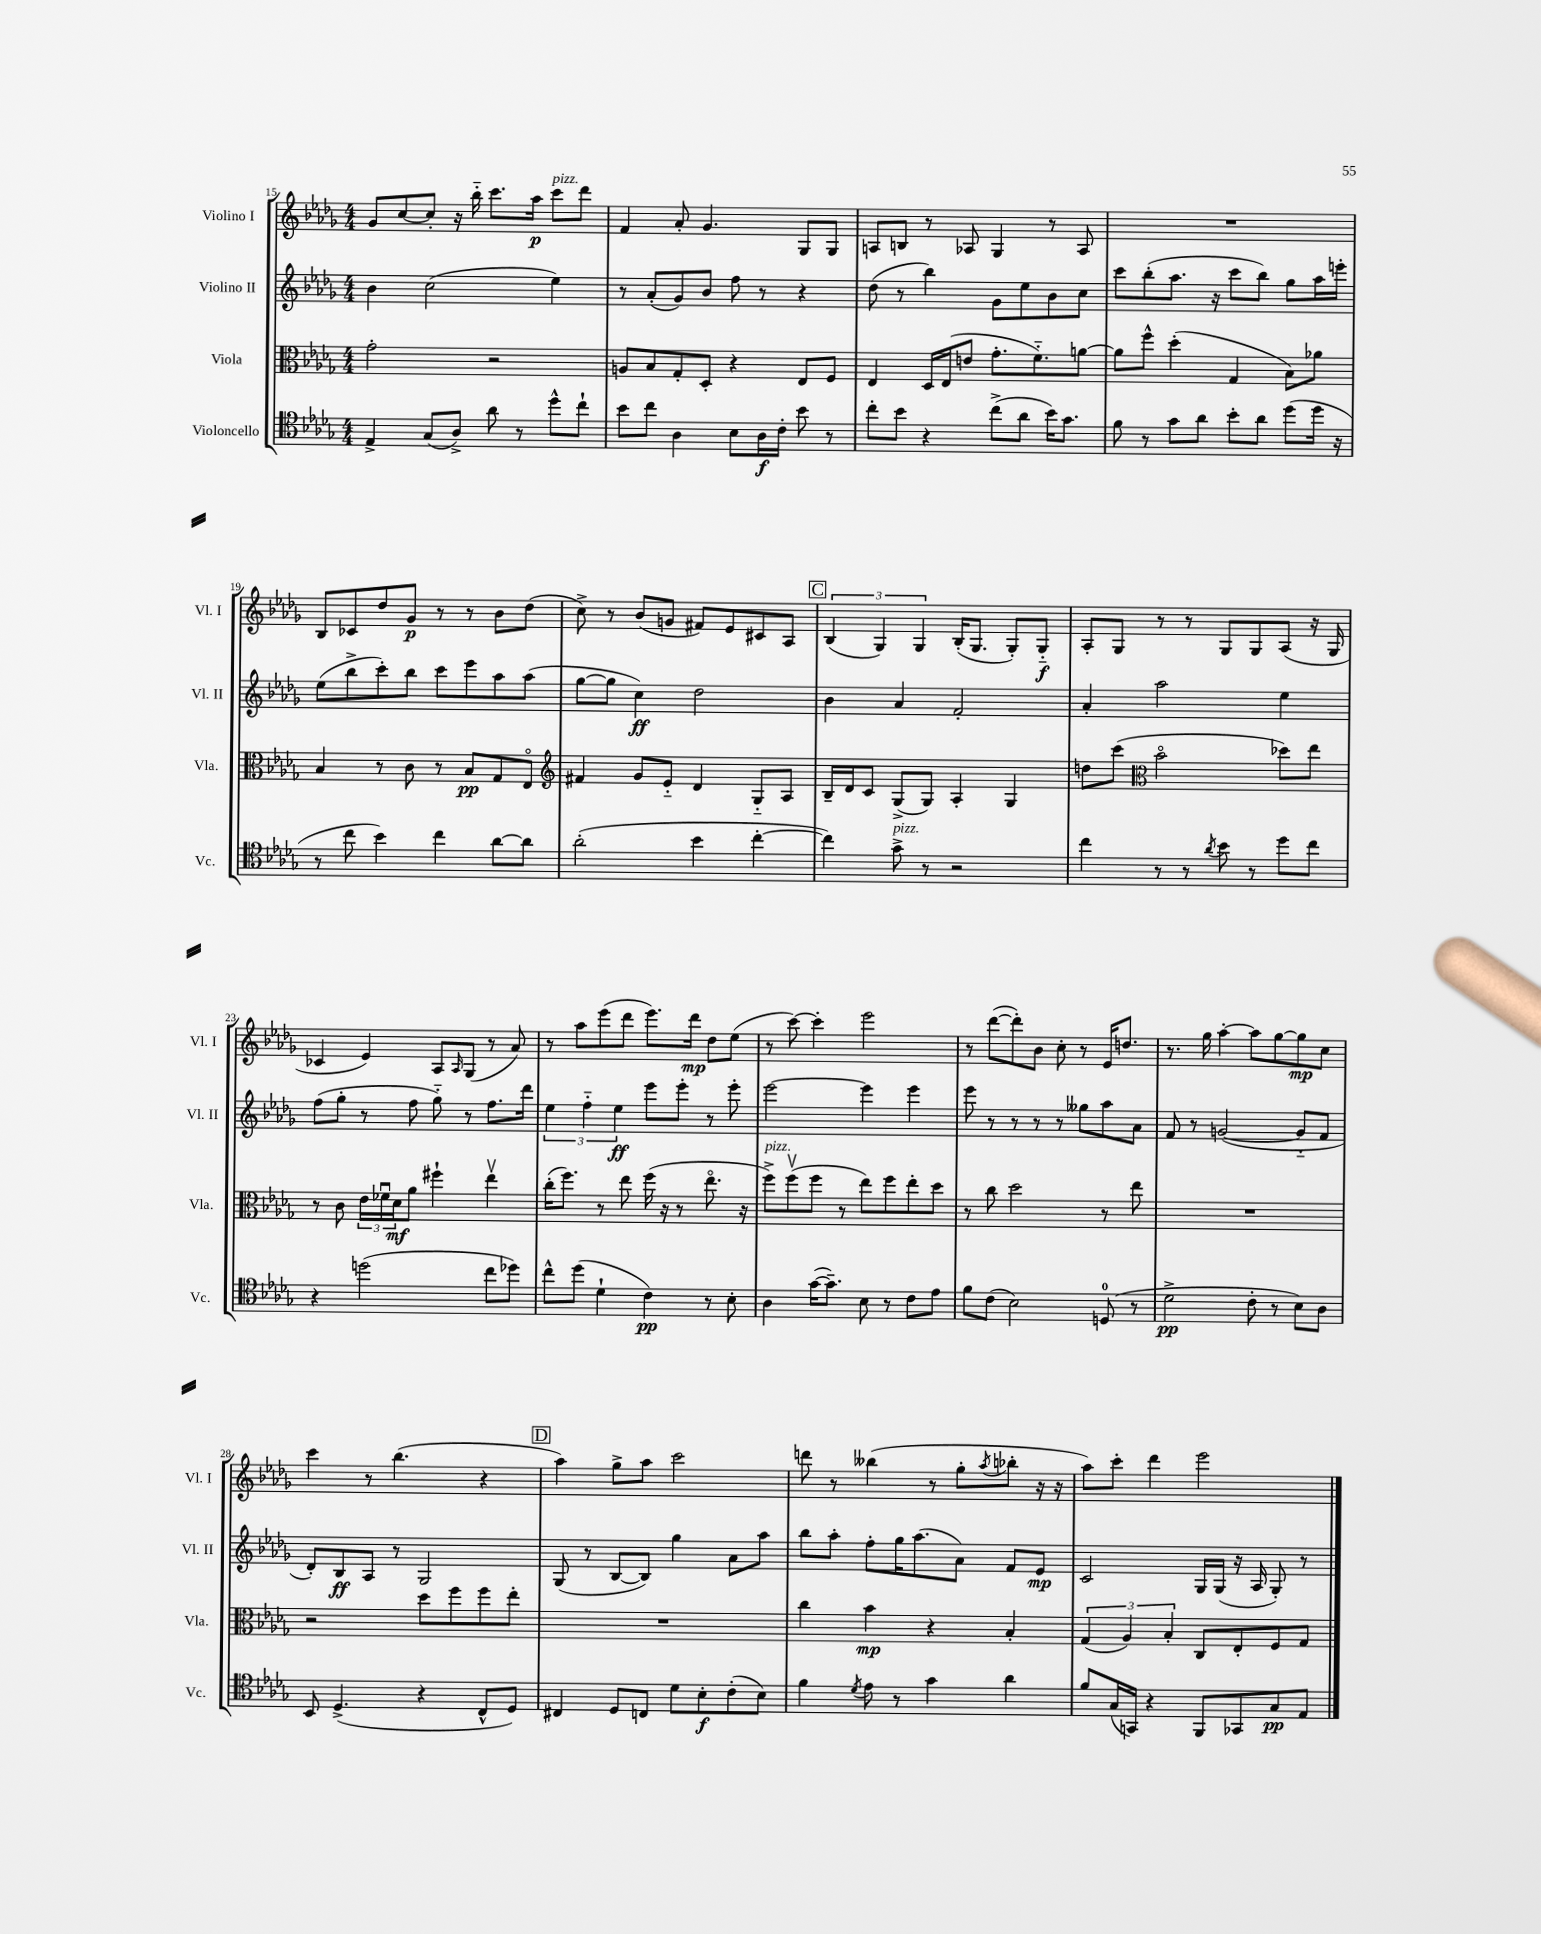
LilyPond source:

<<
\new StaffGroup <<
\new Staff = "s0" \with { instrumentName = "Violino I" shortInstrumentName = "Vl. I" } {
    \clef treble \key des \major \numericTimeSignature \time 4/4
    ges'8 c''8~ c''8-. r16 bes''16-_ c'''8. aes''16\p c'''8^\markup { \italic "pizz." } des'''8 |
    f'4 aes'8-. ges'4. ges8 ges8 |
    a8 b8 r8 aes8 ges4 r8 aes8 |
    R1 |
    bes8 ces'8 des''8 ges'8\p r8 r8 bes'8 des''8( |
    c''8->) r8 bes'8( g'8 fis'8) ees'8 cis'8 aes8 |
    \mark \markup { \box "C" } \tuplet 3/2 { bes4( ges4) ges4 } bes16-.( ges8. ges8-.) ges8-_\f |
    aes8-. ges8 r8 r8 ges8 ges8 aes8( r16 ges16 |
    ces'4 ees'4) aes8 \grace { aes16 } ges8( r8 aes'8) |
    r8 aes''8 ees'''8( des'''8 ees'''8.) des'''16\mp des''8 ees''8( |
    r8 c'''8~) c'''4-. ees'''2 |
    r8 des'''8~( des'''8-.) bes'8 c''8-. r8 ees'16 d''8. |
    r8. ges''16 aes''4~-. aes''8 ges''8~ ges''8\mp c''8 |
    c'''4 r8 bes''4.( r4 |
    \mark \markup { \box "D" } aes''4) ges''8-> aes''8 c'''2 |
    d'''8 r8 beses''4( r8 ges''8-. \acciaccatura { aes''8 } bes''8-. r16 r16 |
    aes''8) c'''8-. des'''4 ees'''2 \bar "|." |
}
\new Staff = "s1" \with { instrumentName = "Violino II" shortInstrumentName = "Vl. II" } {
    \clef treble \key des \major \numericTimeSignature \time 4/4
    bes'4 c''2( ees''4) |
    r8 aes'8-.( ges'8) bes'8 f''8 r8 r4 |
    des''8( r8 bes''4) ges'8 ees''8 bes'8 c''8 |
    c'''8 bes''8-.( aes''8. r16 c'''8 bes''8) ges''8 aes''16 e'''16-. |
    ees''8( bes''8-> c'''8-.) bes''8 c'''8 ees'''8 aes''8 aes''8( |
    ges''8~ ges''8 c''4\ff) des''2 |
    \mark \markup { \box "C" } bes'4 aes'4 f'2-. |
    aes'4-. aes''2 ees''4 |
    f''8( ges''8-. r8 f''8 ges''8-_) r8 f''8. des'''16 |
    \tuplet 3/2 { ees''4 f''4-_ ees''4\ff } ees'''8 ees'''8-. r8 ees'''8-. |
    ees'''2~ ees'''4 ees'''4 |
    ees'''8 r8 r8 r8 r8 geses''8 aes''8 aes'8 |
    f'8 r8 g'2~( g'8-_ f'8 |
    des'8-.) bes8\ff aes8 r8 ges2 |
    \mark \markup { \box "D" } ges8( r8 bes8~ bes8) ges''4 aes'8 aes''8 |
    bes''8 aes''8-. f''8-. ges''16 aes''8.( aes'8) f'8 ees'8\mp |
    c'2 ges16 ges16( r16 aes16 ges8-.) r8 \bar "|." |
}
\new Staff = "s2" \with { instrumentName = "Viola" shortInstrumentName = "Vla." } {
    \clef alto \key des \major \numericTimeSignature \time 4/4
    ges'2-. r2 |
    a8 bes8 ges8-. des8-. r4 ees8 f8 |
    ees4 des16 ees16( e'8 ges'8.-. f'8.-_) a'8~ |
    a'8 f''8-^ des''4-.( ges4 bes8) aes'8 |
    bes4 r8 c'8 r8 bes8\pp ges8 ees8\flageolet |
    \clef treble fis'4 ges'8 ees'8-_ des'4 ges8-_ aes8 |
    \mark \markup { \box "C" } bes16-- des'16 c'8 ges8->( ges8) aes4-. ges4 |
    d''8 c'''8( \clef alto bes'2\flageolet des''8) ees''8 |
    r8 c'8 \tuplet 3/2 { ees'16 fes'16\downbow des'16\mf } aes'8 fis''4-! ees''4\upbow |
    c''16-.( f''8.) r8 ees''8 f''16( r16 r8 ees''8.\flageolet r16 |
    f''8->^\markup { \italic "pizz." }) f''8\upbow( f''8 r8 ees''8) f''8 ees''8-. des''8 |
    r8 c''8 des''2 r8 ees''8 |
    R1 |
    r2 des''8 f''8 f''8 ees''8-. |
    \mark \markup { \box "D" } R1 |
    c''4 bes'4\mp r4 bes4-. |
    \tuplet 3/2 { ges4( aes4) bes4-. } c8 ees8-. f8 ges8 \bar "|." |
}
\new Staff = "s3" \with { instrumentName = "Violoncello" shortInstrumentName = "Vc." } {
    \clef tenor \key des \major \numericTimeSignature \time 4/4
    ees4-> ges8( aes8->) aes'8 r8 des''8-^ c''8-! |
    bes'8 c''8 aes4 bes8 aes16\f c'16-. bes'8 r8 |
    c''8-. bes'8 r4 c''8->( aes'8 bes'16) ges'8. |
    f'8 r8 ges'8 aes'8 bes'8-. aes'8 des''8( des''16 r16 |
    r8 c''8 bes'4) c''4 aes'8~ aes'8 |
    aes'2-.( bes'4 c''4~-. |
    \mark \markup { \box "C" } c''4) ges'8->^\markup { \italic "pizz." } r8 r2 |
    c''4 r8 r8 \acciaccatura { aes'8 } bes'8 r8 des''8 c''8 |
    r4 d''2( c''8 des''8) |
    c''8-^ des''8( des'4-! c'4\pp) r8 bes8-. |
    aes4 ges'16~( ges'8.--) bes8 r8 c'8 ees'8 |
    f'8 c'8( bes2) d8-0( r8 |
    des'2->\pp c'8-. r8 bes8) aes8 |
    bes,8 des4.->( r4 c8-^ des8) |
    \mark \markup { \box "D" } cis4 des8 c8 des'8 bes8-.\f c'8-.( bes8) |
    f'4 \acciaccatura { des'8 } ees'8 r8 ges'4 aes'4 |
    f'8 ges16( g,16) r4 f,8 ges,8 ges8\pp ees8 \bar "|." |
}
>>
>>
\layout { \context { \Score currentBarNumber = #15 } }
